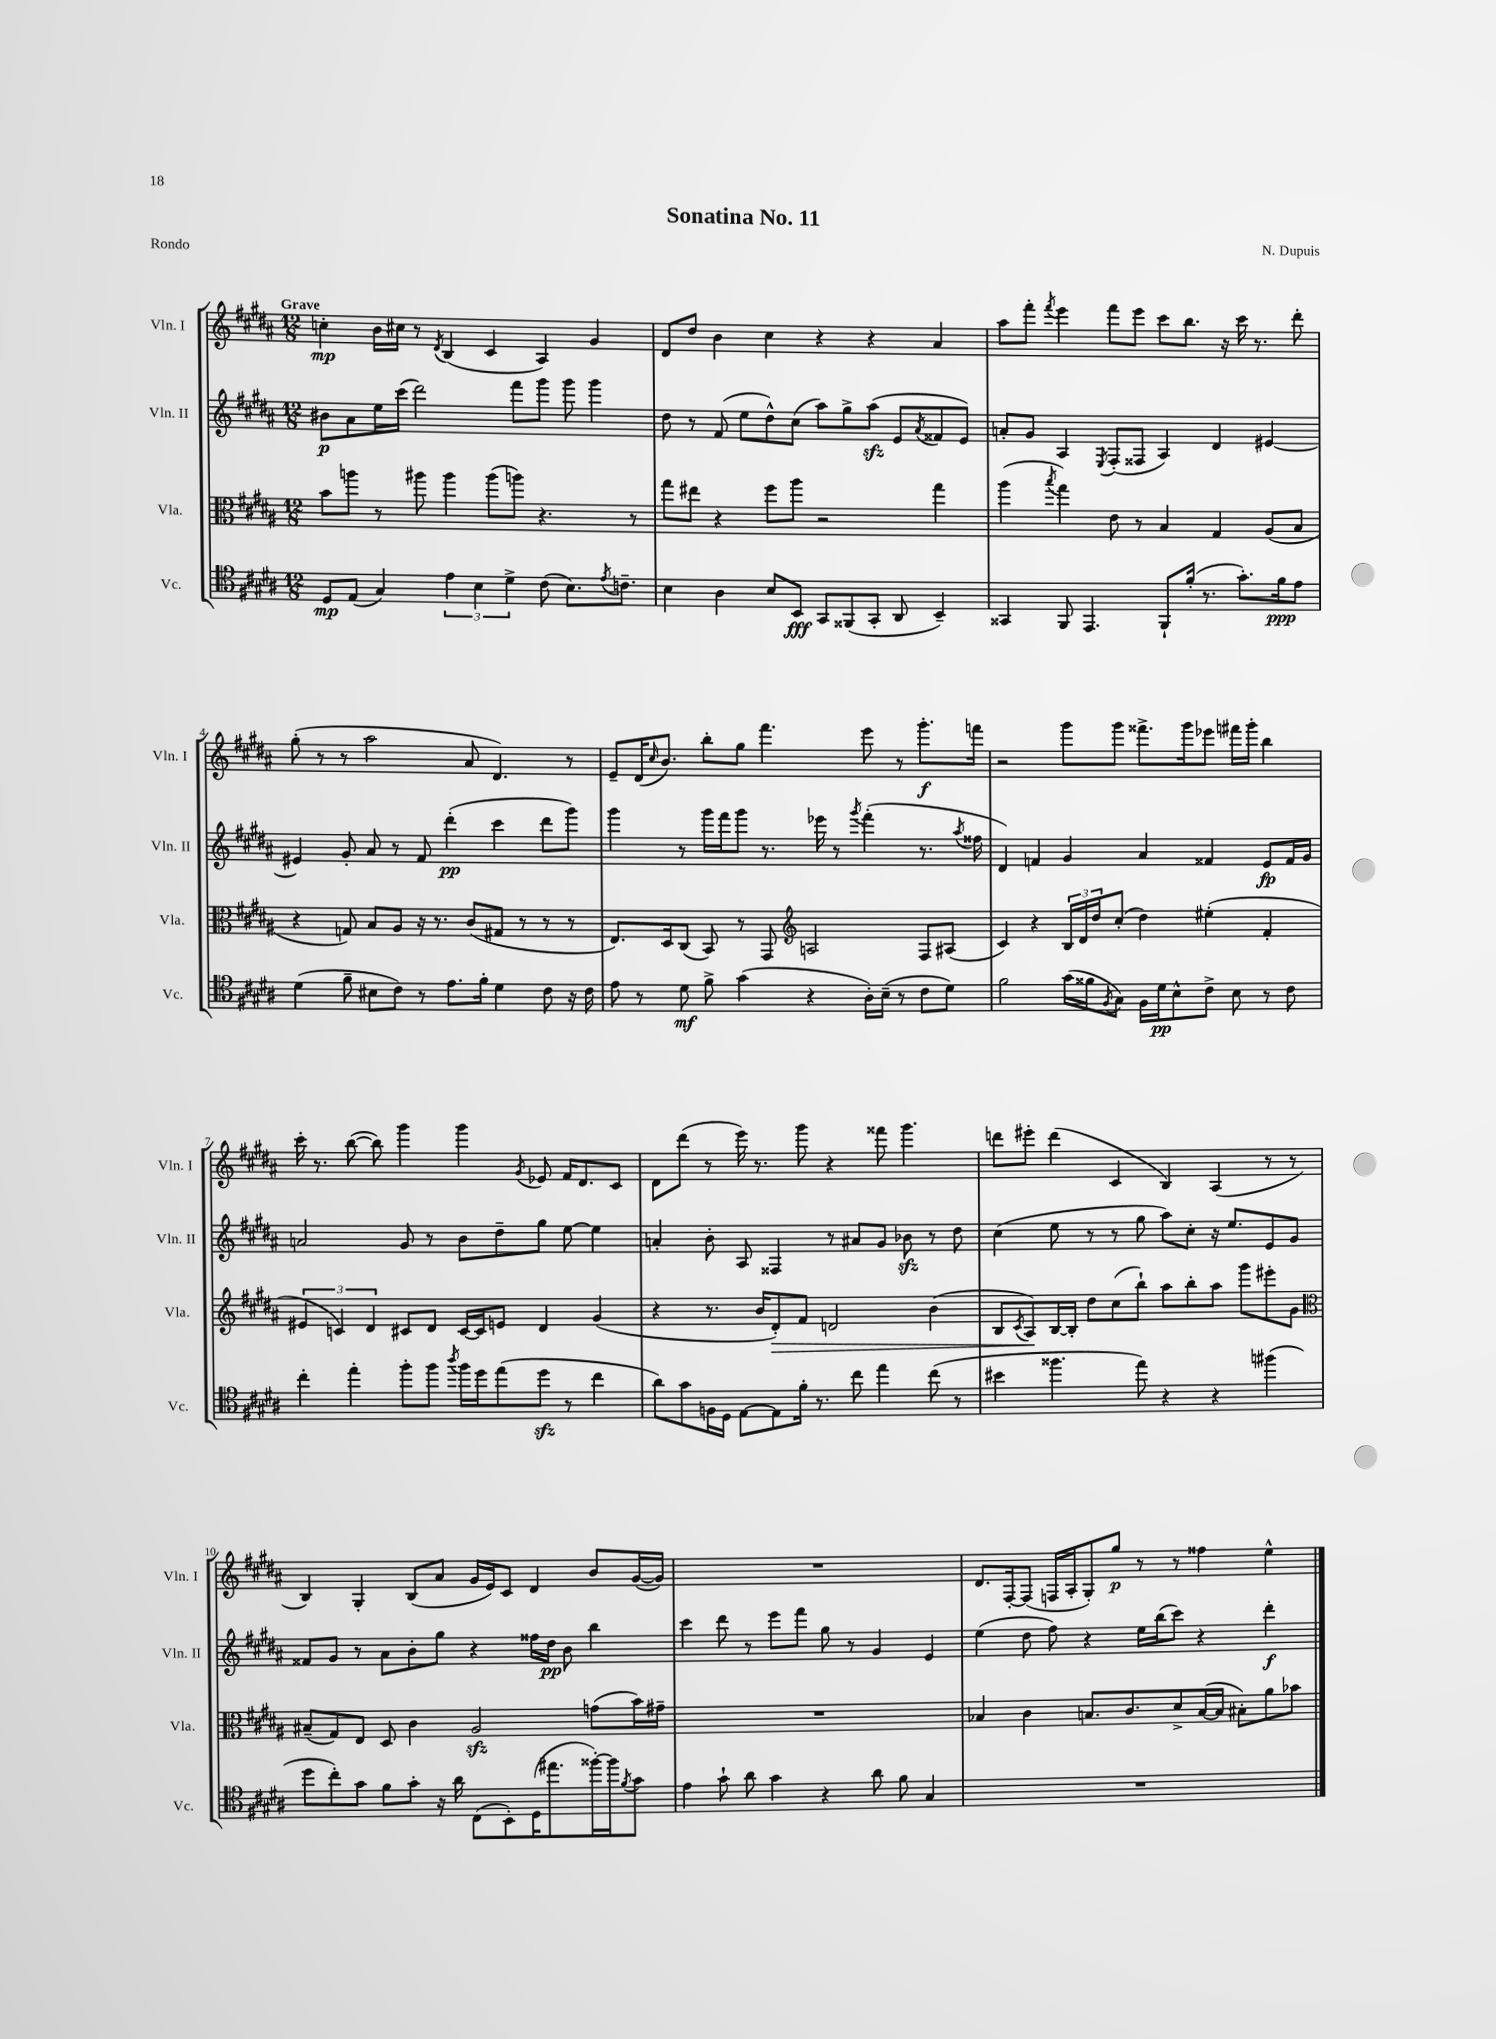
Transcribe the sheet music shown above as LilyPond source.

\header { title = "Sonatina No. 11" composer = "N. Dupuis" piece = "Rondo" }
<<
\new StaffGroup <<
\new Staff = "s0" \with { instrumentName = "Vln. I" shortInstrumentName = "Vln. I" } {
    \clef treble \key b \major \numericTimeSignature \time 12/8 \tempo "Grave"
    c''4-.\mp b'16 cis''16 r8 \acciaccatura { dis'8 } b4( cis'4 ais4) gis'4 |
    dis'8 dis''8 b'4 cis''4 r4 r4 ais'4 |
    ais''8 fis'''8-. \acciaccatura { fis'''8 } e'''4 fis'''8 e'''8 cis'''8 b''8. r16 cis'''16 r8. dis'''8-. |
    gis''8-.( r8 r8 ais''2 ais'8 dis'4.) r8 |
    e'8-- dis'16( \grace { cis''16 } b'8.) b''8-. gis''8 fis'''4. e'''8 r8 gis'''8.-.\f f'''16 |
    r2 gis'''8 gis'''8 fisis'''8.-> gis'''16 ees'''8 fis'''16 gis'''16-. b''4 |
    cis'''16-. r8. b''8~( b''8) gis'''4 gis'''4 \acciaccatura { gis'8 } ees'8 fis'16 dis'8. cis'8 |
    dis'8 dis'''8( r8 e'''16) r8. gis'''8 r4 fisis'''8 gis'''4. |
    d'''8 eis'''8-. d'''4( cis'4 b4) ais4( r8 r8 |
    b4) gis4-. b8( ais'8 gis'16 e'16) cis'8 dis'4 b'8 gis'16~( gis'16) |
    R1. |
    dis'8. fis16~-. fis8( f16 ais16-. gis8-.) gis''8\p r8 r8 fisis''4 e''4-^ \bar "|." |
}
\new Staff = "s1" \with { instrumentName = "Vln. II" shortInstrumentName = "Vln. II" } {
    \clef treble \key b \major \numericTimeSignature \time 12/8
    bis'8\p ais'8 e''16 cis'''16( dis'''2) fis'''8 gis'''8 gis'''8 gis'''4 |
    dis''8 r8 fis'8( e''8 dis''8-^) cis''8( ais''8) gis''8-> ais''8\sfz( e'8 \acciaccatura { ais'8 } fisis'8 e'8) |
    a'8-. gis'8 ais4 \acciaccatura { e8 } fis8-.( fisis8 ais4) dis'4 eis'4~ |
    eis'4 gis'8-. ais'8 r8 fis'8 dis'''4-.\pp( cis'''4 dis'''8 gis'''8) |
    gis'''4 r8 gis'''16 fis'''16 gis'''8 r8. ees'''16 r8 \acciaccatura { gis'''8 } fis'''4-.( r8. \acciaccatura { ais''8 } fisis''16 |
    dis'4) f'4 gis'4 ais'4 fisis'4 e'8\fp fisis'16 gis'16 |
    a'2 gis'8 r8 b'8 dis''8-- gis''8 e''8~ e''4 |
    a'4-. b'8-. ais8 fisis4 r8 ais'8 gis'8 bes'8\sfz r8 dis''8 |
    cis''4( e''8 r8 r8 gis''8 ais''8) cis''8-. r16 e''8. e'8 gis'8 |
    fisis'8 gis'8 r8 ais'8 b'8-. gis''8 r4 fisis''16 dis''16\pp b'8 b''4 |
    cis'''4 dis'''8 r8 e'''8 fis'''8 gis''8 r8 gis'4 e'4 |
    e''4( dis''8 fis''8) r4 e''16 b''16( cis'''8) r4 dis'''4-.\f \bar "|." |
}
\new Staff = "s2" \with { instrumentName = "Vla." shortInstrumentName = "Vla." } {
    \clef alto \key b \major \numericTimeSignature \time 12/8
    b'8 a''8 r8 ais''8 ais''4 ais''8( a''8) r4. r8 |
    gis''8 eis''8 r4 fis''8 ais''8 r2 gis''4 |
    ais''4( \acciaccatura { b''8 } gis''4) e'8 r8 b4 gis4 ais8( b8 |
    r4 g8) b8 ais8 r16 r8. cis'8( gis8 r8 r8 r8 |
    e8.) dis16 cis8( b,8) r8 gis,8 \clef treble a2 fis8 ais8( |
    cis'4) r4 \tuplet 3/2 { b16 dis'16 dis''16 } cis''8-.( dis''4) eis''4-.( fis'4-. |
    \tuplet 3/2 { eis'4 c'4) dis'4 } cis'8 dis'8 cis'16~ cis'16 e'8 dis'4 gis'4( |
    r4 r8. b'16 dis'8-.\>) fis'8 d'2 b'4( |
    b8 \acciaccatura { cis'8 } ais8\!) b16~ b16-. dis''8 cis''8( b''8-!) ais''8 b''8-. ais''8 gis'''8 eis'''8-. gis'8 |
    \clef alto bis8--( gis8) e8 dis8 cis'4 ais2\sfz g'8( b'16) gis'16-- |
    R1. |
    bes4 cis'4 b8. cis'8. dis'8-> b16~( b16 bis8-.) ais'8 bes'8 \bar "|." |
}
\new Staff = "s3" \with { instrumentName = "Vc." shortInstrumentName = "Vc." } {
    \clef tenor \key b \major \numericTimeSignature \time 12/8
    dis8\mp e8( gis4) \tuplet 3/2 { e'4 b4 dis'4-> } cis'8( b8.) \acciaccatura { e'8 } c'8.-- |
    b4 ais4 b8 b,8\fff gis,8 fisis,8( gis,8-. ais,8 b,4--) |
    gisis,4 fis,8 e,4. fis,8-! fis'16-.( r8. gis'8.-.) fis'16\ppp e'8 |
    dis'4( fis'8-- bis8 cis'8) r8 e'8. fis'16-. dis'4 cis'8 r16 cis'16 |
    e'8 r8 dis'8\mf fis'8-> gis'4( r4 ais16-.) b16--( r8 cis'8 dis'8) |
    fis'2 gis'16( fisis'16 \acciaccatura { fis8 } gis8) fis16 dis'16\pp b8-^ cis'8-> b8 r8 cis'8 |
    cis''4-. e''4-. fis''8-. fis''8 \acciaccatura { ais''8 } fis''16 dis''16 e''8( dis''8\sfz r8 cis''4 |
    ais'8) gis'8 f16 dis16 e8~ e8 fis'16-. r8. cis''8 e''4 cis''8( r8 |
    bis'4 fisis''4. e''8) r4 r4 fis''4( |
    dis''8 cis''8-.) gis'8 fis'8 gis'8-. r16 ais'16 cis8( b,8-.) dis16( eis''8. fisis''16~-.) fisis''16 \acciaccatura { fis'8 } gis'8 |
    e'4 gis'8-! ais'8 gis'4 r4 ais'8 fis'8 gis4 |
    R1. \bar "|." |
}
>>
>>
